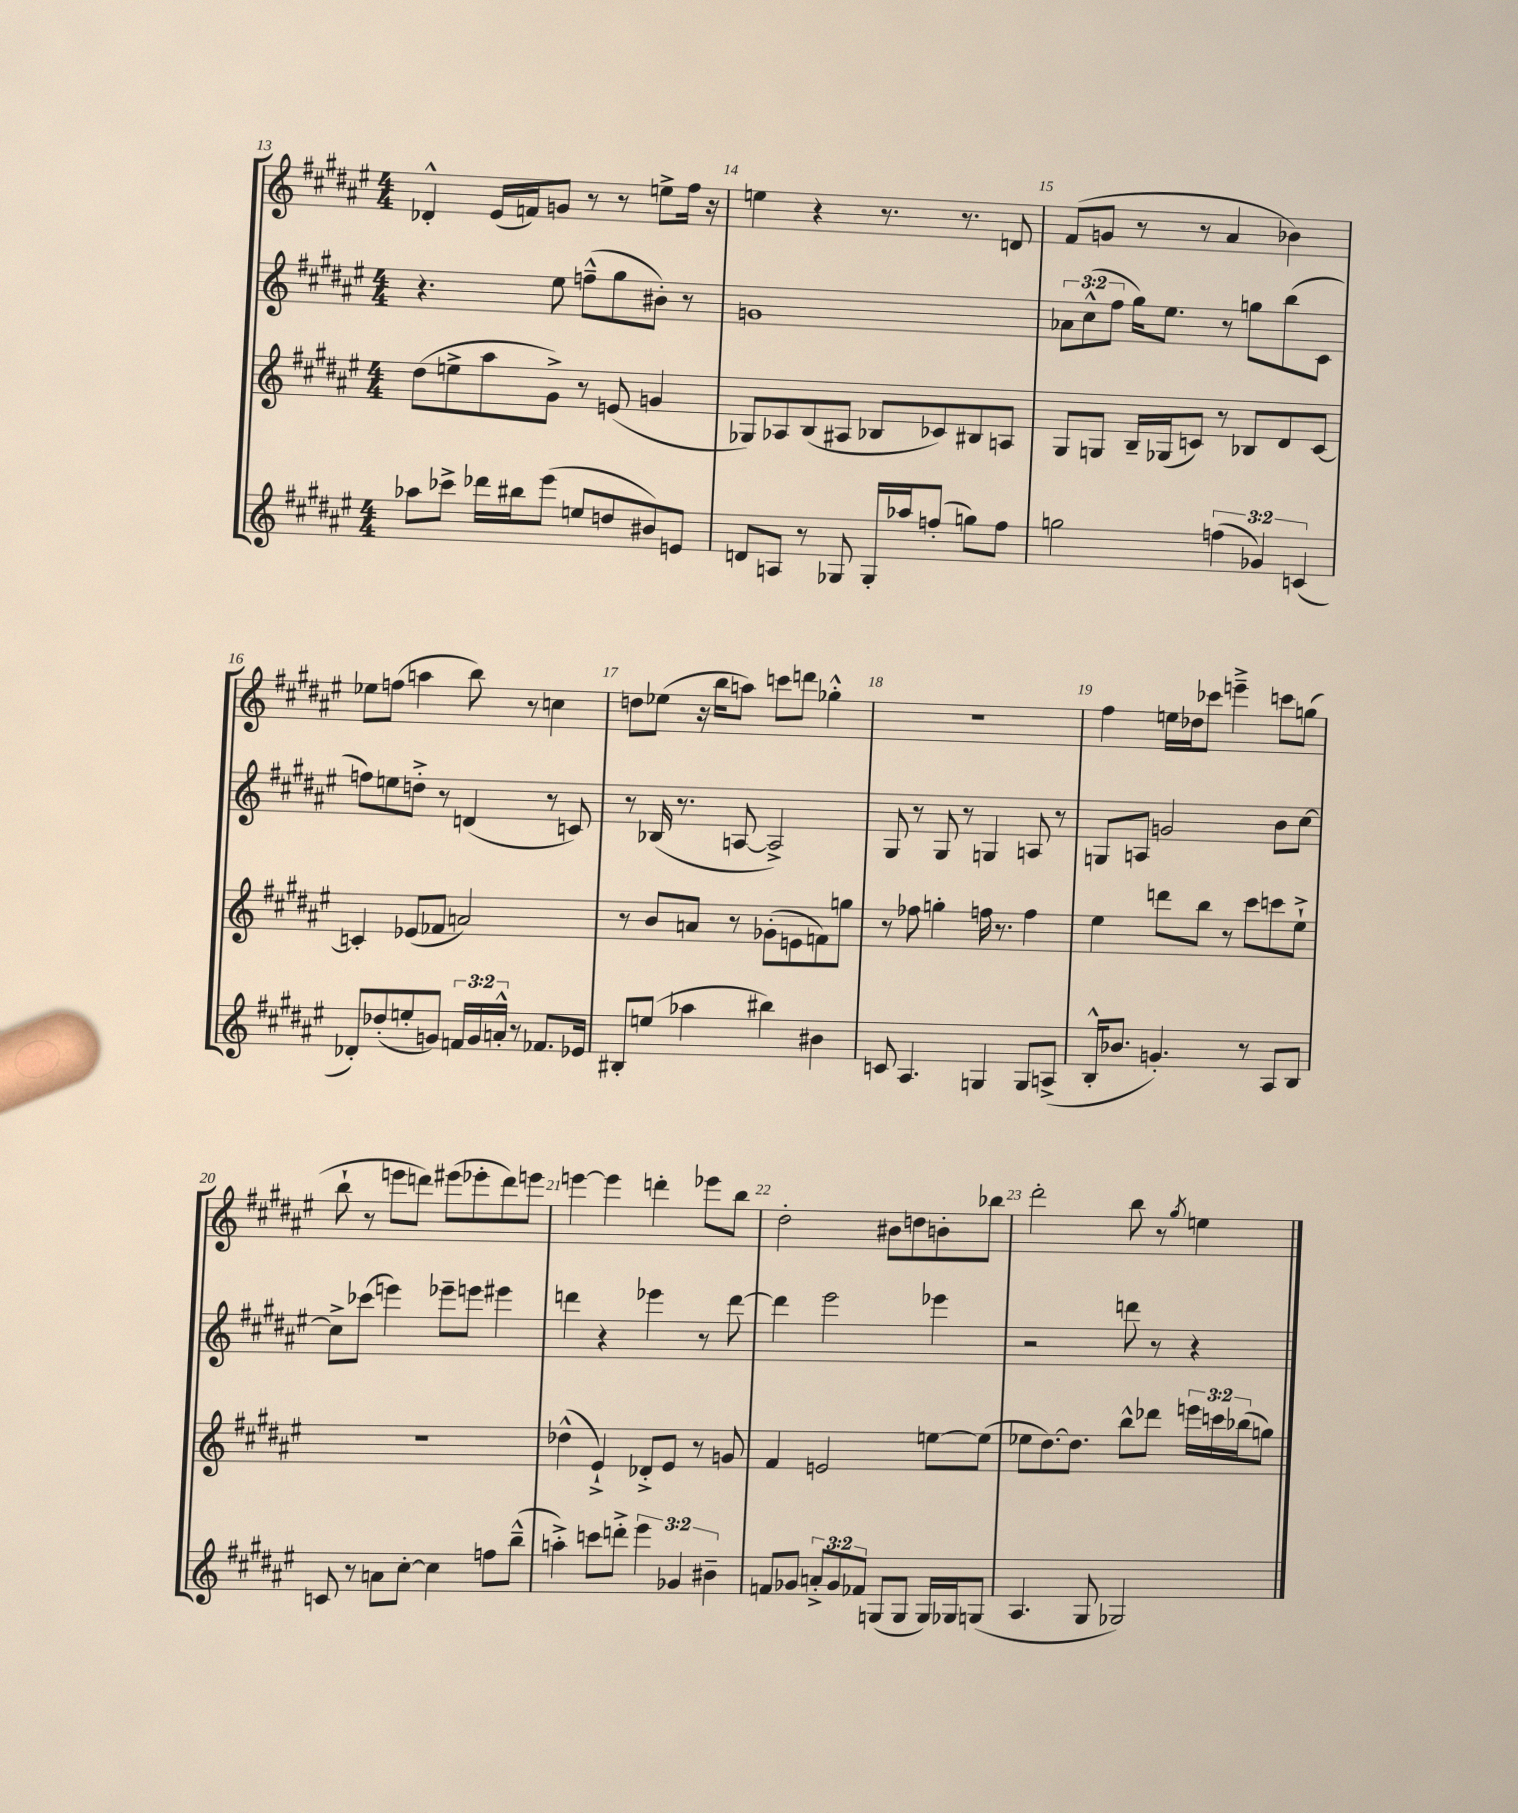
<<
\new StaffGroup <<
\new Staff = "s0" {
    \clef treble \key fis \major \numericTimeSignature \time 4/4
    des'4-.-^ eis'16( f'16) g'8 r8 r8 e''8-> fis''16 r16 |
    e''4 r4 r8. r8. d'8 |
    fis'8( g'8 r8 r8 ais'4 bes'4) |
    ees''8 f''8( a''4 b''8) r8 c''4 |
    d''8 ees''8( r16 b''16 a''8) c'''8 d'''8 ges''4-.-^ |
    R1 |
    fis''4 e''16 des''16 ces'''8 e'''4---> c'''8 g''8( |
    b''8-! r8 e'''8 d'''8) eis'''8( ees'''8-. d'''8) e'''8 |
    e'''4~ e'''4 d'''4-. ees'''8 b''8 |
    dis''2-. bis'8 d''8 b'8-. bes''8 |
    dis'''2-. b''8 r8 \acciaccatura { gis''8 } e''4 \bar "|." |
}
\new Staff = "s1" {
    \clef treble \key fis \major \numericTimeSignature \time 4/4 \override Staff.TupletNumber.text = #tuplet-number::calc-fraction-text
    r4. eis''8 f''8---^( gis''8 bis'8-.) r8 |
    g'1 |
    \tuplet 3/2 { aes'8 cis''8-^( fis''8 } gis''16) eis''8. r8 g''8 b''8( cis'8 |
    f''8) e''8 d''8-.-> r8 d'4( r8 c'8) |
    r8 bes16( r8. a8~ a2->) |
    gis8 r8 gis8 r8 g4 a8 r8 |
    g8 a8 g'2 b'8 cis''8~ |
    cis''8-> ces'''8( e'''4) ees'''8-- e'''8 eis'''4 |
    d'''4 r4 ees'''4 r8 d'''8~ |
    d'''4 eis'''2 ees'''4 |
    r2 d'''8 r8 r4 \bar "|." |
}
\new Staff = "s2" {
    \clef treble \key fis \major \numericTimeSignature \time 4/4 \override Staff.TupletNumber.text = #tuplet-number::calc-fraction-text
    dis''8( e''8-> ais''8 gis'8->) r8 e'8( g'4 |
    ges8) aes8 b8( ais8 bes8 ces'8) bis8 a8 |
    gis8 g8 b16-- ges16( c'8) r8 bes8 dis'8 c'8~ |
    c'4-. ees'8( fes'8 a'2) |
    r8 b'8 a'8 r8 ges'8-.( e'8 f'8) g''8 |
    r8 fes''8 g''4-. f''16 r8. f''4 |
    eis''4 d'''8 b''8 r8 cis'''8 c'''8 eis''8-!-> |
    R1 |
    des''4-^( eis'4-!->) des'8-.-> eis'8 r8 g'8 |
    fis'4 e'2 e''8~ e''8( |
    ees''8 dis''8.~) dis''8. b''8-^ des'''8 \tuplet 3/2 { e'''16 c'''16 bes''16( } g''8) \bar "|." |
}
\new Staff = "s3" {
    \clef treble \key fis \major \numericTimeSignature \time 4/4 \override Staff.TupletNumber.text = #tuplet-number::calc-fraction-text
    aes''8 ces'''8-> des'''16 bis''16 eis'''8( e''8 d''8 bis'8) e'8 |
    d'8 a8 r8 ges8 ges16-. aes''16 f''8-.( g''8) f''8 |
    g''2 \tuplet 3/2 { f''4( ges'4) c'4( } |
    des'8-.) des''8-.( e''8-. g'8) \tuplet 3/2 { f'16 g'16 a'16-.-^ } r8 fes'8. ees'16 |
    bis8-. e''8( aes''4 bis''4) bis'4 |
    c'8 ais4. g4 g8 a8->( |
    b16-.-^ bes'8. g'4.-.) r8 ais8 b8 |
    c'8 r8 a'8 cis''8~-. cis''4 f''8 b''8---^( |
    a''4-.->) c'''8 d'''8-.-> \tuplet 3/2 { eis'''4 ges'4 bis'4-- } |
    f'8 ges'8 \tuplet 3/2 { a'8-.-> ges'8 fes'8 } g8( g8 g16) ges16 g8( |
    ais4. gis8 ges2) \bar "|." |
}
>>
>>
\layout { \context { \Score currentBarNumber = #13 \override BarNumber.break-visibility = ##(#f #t #t) barNumberVisibility = #all-bar-numbers-visible } }
